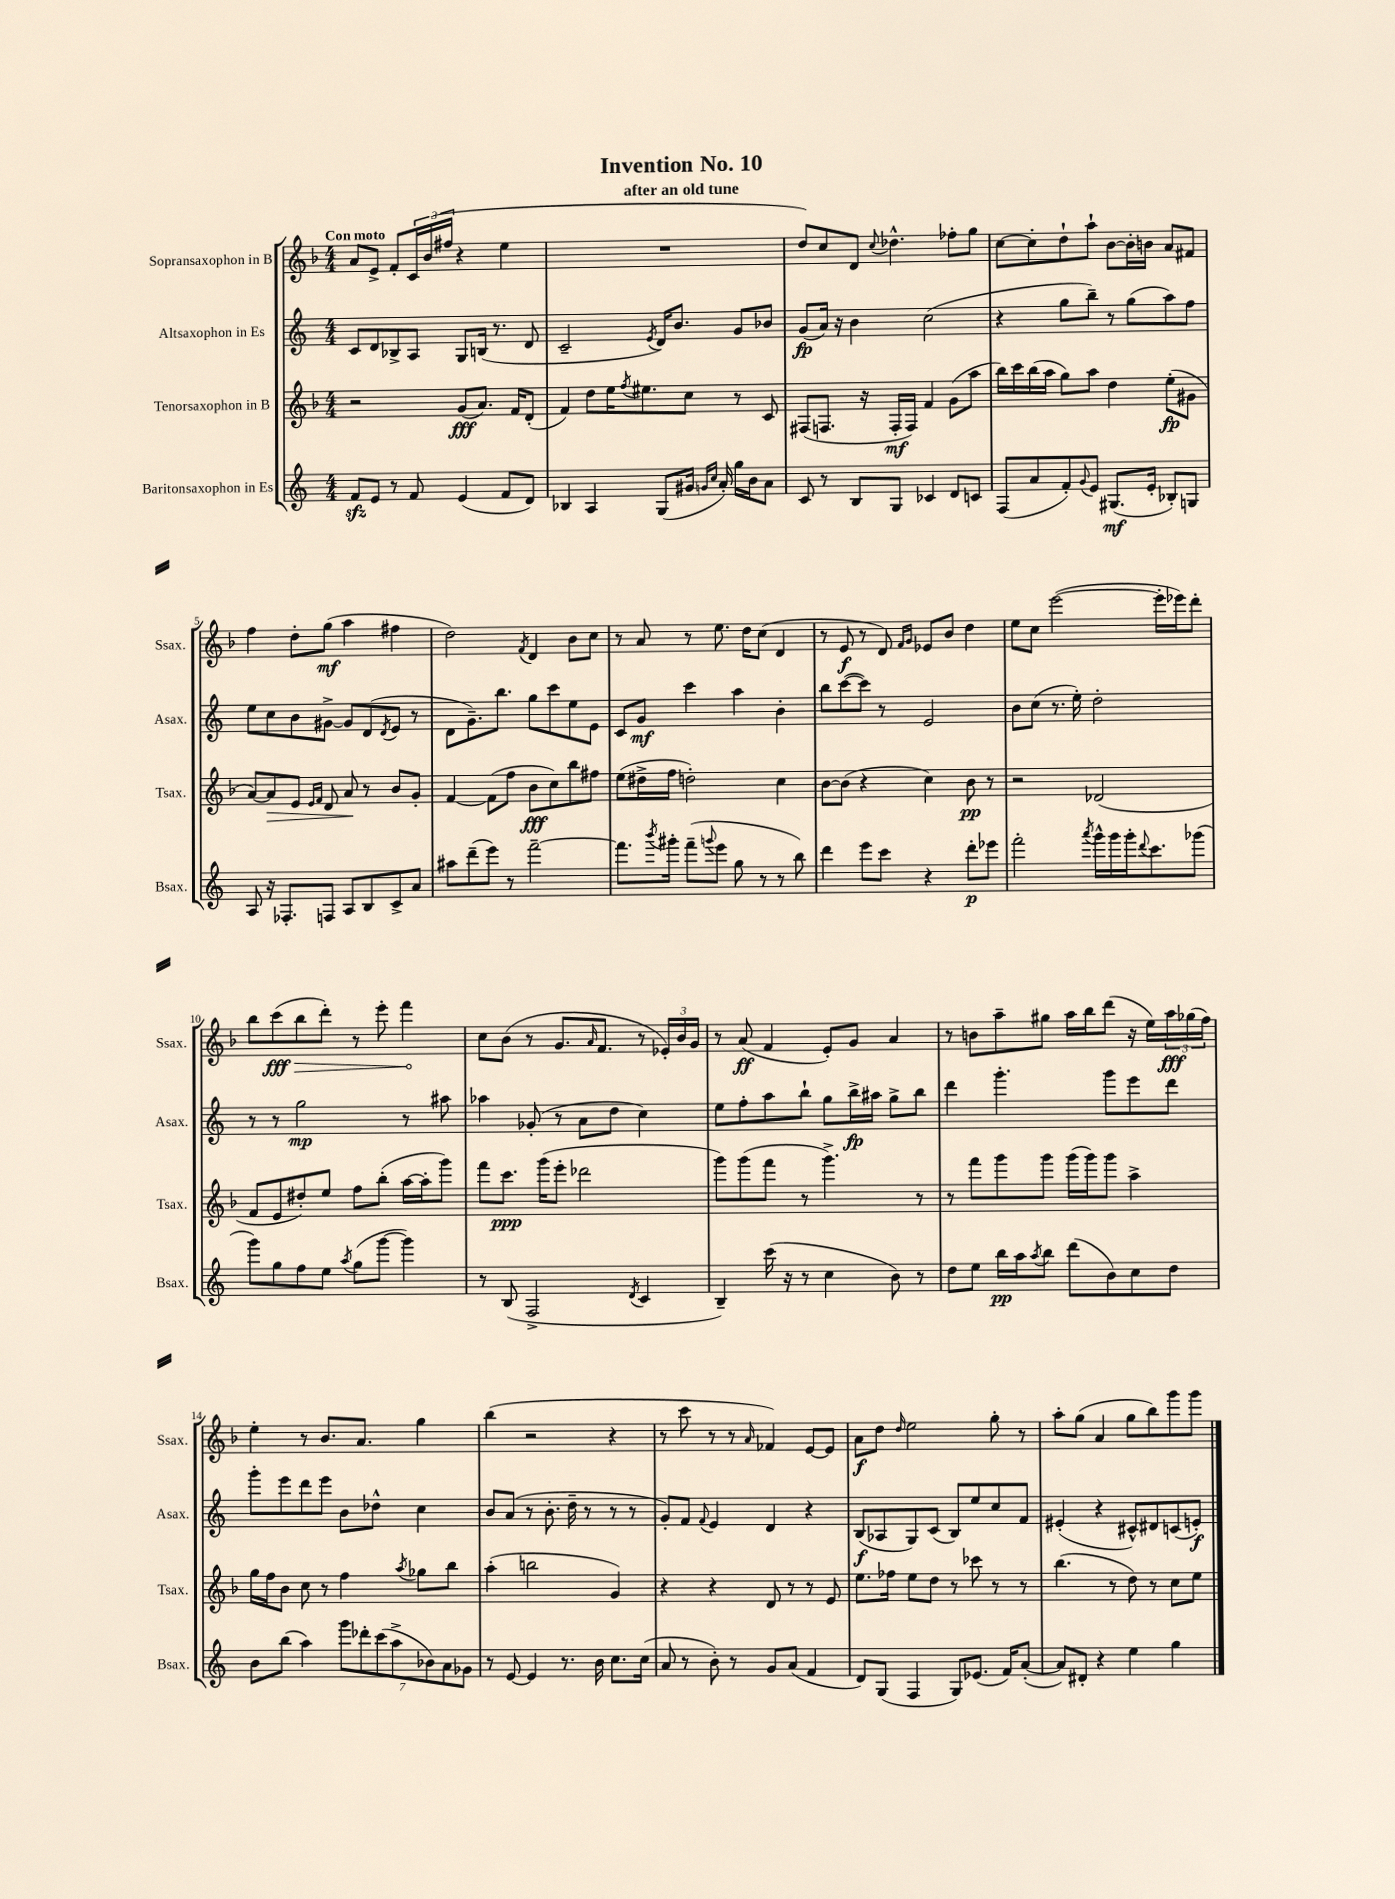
\header { title = "Invention No. 10" subtitle = "after an old tune" }
<<
\new StaffGroup <<
\new Staff = "s0" \with { instrumentName = "Sopransaxophon in B" shortInstrumentName = "Ssax." } {
    \clef treble \key f \major \numericTimeSignature \time 4/4 \tempo "Con moto"
    a'8 e'8-> f'8-. \tuplet 3/2 { c'16 bes'16( fis''16 } r4 e''4 |
    R1 |
    d''8) c''8 d'8 \appoggiatura { c''8 } des''4.-^ fes''8-. g''8 |
    c''8~ c''8-. d''8-! a''8-! bes'8~ bes'16-. b'16 a'8 fis'8 |
    f''4 d''8-. g''8\mf( a''4 fis''4 |
    d''2) \acciaccatura { f'8 } d'4 bes'8 c''8 |
    r8 a'8 r8 e''8. d''16 c''8( d'4 |
    r8 e'8\f r8 d'8) \grace { f'16 g'16 } ees'8 bes'8 d''4 |
    e''8 c''8 e'''2~( e'''16-. ees'''16) d'''8-. |
    bes''8 \once \override Hairpin.circled-tip = ##t c'''8\fff\>( bes''8 d'''8-.) r8 e'''8-. f'''4\! |
    c''8 bes'8( r8 g'8. \grace { a'16 } f'8. r8 \tuplet 3/2 { ees'16-.) bes'16 g'16 } |
    r8 a'8\ff( f'4 e'8-.) g'8 a'4 |
    r8 b'8 a''8-- gis''8 a''16 bes''16 d'''8( r16 e''16) \tuplet 3/2 { a''16\fff ges''16( f''16) } |
    e''4-. r8 bes'8. a'8. g''4 |
    bes''4( r2 r4 |
    r8 c'''8 r8 r8 \grace { a'16 } fes'4) e'8~ e'8 |
    a'8\f d''8 \grace { d''16 } e''2 g''8-. r8 |
    a''8-. g''8( a'4 g''8 bes''8) g'''8 g'''8 \bar "|." |
}
\new Staff = "s1" \with { instrumentName = "Altsaxophon in Es" shortInstrumentName = "Asax." } {
    \clef treble \key c \major \numericTimeSignature \time 4/4
    c'8 d'8 bes8-> a8 g8 b16( r8. d'8 |
    c'2-- \acciaccatura { e'8 } d'16) b'8. g'8 bes'8 |
    g'8\fp( a'16) r16 b'4 c''2( |
    r4 g''8 b''8--) r8 g''8( a''8) f''8 |
    e''8 c''8 b'8 gis'8~-> gis'8 d'8( \acciaccatura { d'8 } e'8 r8 |
    d'8 g'8.--) b''8. g''8 c'''8 e''8 e'8 |
    c'8 g'8\mf c'''4 a''4 b'4-. |
    b''8 c'''8~( c'''8) r8 e'2 |
    b'8 c''8( r8. e''16-.) d''2-. |
    r8 r8 g''2\mp r8 ais''8 |
    aes''4 ges'8-.( r8 a'8 d''8 c''4) |
    e''8 f''8-. a''8 b''8-! g''8 b''16->\fp ais''16 g''8-> b''8 |
    d'''4 g'''4.-. g'''8 e'''8 d'''8 |
    g'''8-. e'''8 d'''8 e'''8 b'8 des''8-^ c''4 |
    b'8 a'8( r8 b'8.-. d''16-- r8 r8 r8 |
    g'8-.) f'8 \appoggiatura { f'8 } e'4 d'4 r4 |
    b8\f( aes8 g8) c'8( b8) e''8 c''8 f'8 |
    eis'4-.( r4 cis'8-^) dis'8 c'8( e'8-.\f) \bar "|." |
}
\new Staff = "s2" \with { instrumentName = "Tenorsaxophon in B" shortInstrumentName = "Tsax." } {
    \clef treble \key f \major \numericTimeSignature \time 4/4
    r2 g'8\fff( a'8.) f'16 d'8-.( |
    f'4) d''8 e''16 \acciaccatura { f''8 } eis''8. c''8 r8 c'8 |
    fis8( f8. r16 f16-.\mf f16) f'4 g'8( a''8 |
    bes''16) c'''16 bes''16( a''16 g''8) a''8 d''4 e''8-.\fp( gis'8 |
    a'8~) a'8\> e'8 \grace { e'16 f'16 } d'8 a'8\! r8 bes'8 g'8-. |
    f'4~ f'8( f''8 bes'8\fff c''8) bes''8 fis''8 |
    e''8( dis''16-> f''16 d''2-.) c''4 |
    bes'8~ bes'8( r4 c''4) bes'8\pp r8 |
    r2 des'2( |
    f'8 e'8 dis''8-.) e''8 f''8 bes''8-.( a''16~ a''16-. g'''8) |
    f'''8 c'''8.\ppp g'''16( e'''8-. des'''2 |
    g'''8) g'''8( f'''8 r8 g'''4.->) r8 |
    r8 f'''8 g'''8 g'''8 g'''16( g'''16) g'''8 a''4-> |
    g''16 f''16 bes'8 c''8 r8 f''4 \acciaccatura { a''8 } ges''8 bes''8 |
    a''4-.( b''2 g'4) |
    r4 r4 d'8 r8 r8 e'8 |
    e''8. fes''16 e''8 d''8 r8 ces'''8 r8 r8 |
    bes''4.( r8 d''8) r8 c''8 e''8 \bar "|." |
}
\new Staff = "s3" \with { instrumentName = "Baritonsaxophon in Es" shortInstrumentName = "Bsax." } {
    \clef treble \key c \major \numericTimeSignature \time 4/4
    f'8\sfz e'8 r8 f'8 e'4( f'8 d'8) |
    bes4 a4 g8( gis'16 \grace { g'16 c''16 } a'16-.) g''16 b'16 a'8 |
    c'8 r8 b8 g8 ces'4 d'8 c'8 |
    f8( a'8 f'8-.) \appoggiatura { g'8 } e'8 gis8.\mf( e'16-. bes8-.) g8 |
    a8 r16 fes8.-. f8 a8 b8 c'8-> a'8 |
    ais''8 d'''8--( e'''8) r8 f'''2~-- |
    f'''8. \acciaccatura { b'''8 } gis'''16-. f'''8--( \appoggiatura { g'''8 } e'''8 g''8 r8 r8 b''8) |
    d'''4 e'''8 c'''8 r4 d'''8-.\p ees'''8 |
    f'''2-. \acciaccatura { a'''8 } g'''16-^ g'''16 g'''16-. \appoggiatura { d'''8 } c'''8. ges'''8( |
    g'''8) g''8 f''8 e''8 \acciaccatura { a''8 } g''8( g'''8~ g'''4) |
    r8 b8( f2-> \acciaccatura { d'8 } c'4 |
    b4--) c'''16( r16 r8 c''4 b'8) r8 |
    d''8 e''8 b''16\pp a''16 \acciaccatura { a''8 } b''8 d'''8( b'8) c''8 d''8 |
    b'8 b''8( a''4) \tuplet 7/4 { g'''8 des'''8-. c'''8( a''8-> bes'8) a'8 ges'8 } |
    r8 e'8~ e'4 r8. b'16 c''8. c''16( |
    a'8 r8 b'8-.) r8 g'8 a'8( f'4 |
    d'8) g8( f4 g8) ees'8.( f'16) a'8~-.( |
    a'8) dis'8-. r4 e''4 g''4 \bar "|." |
}
>>
>>
